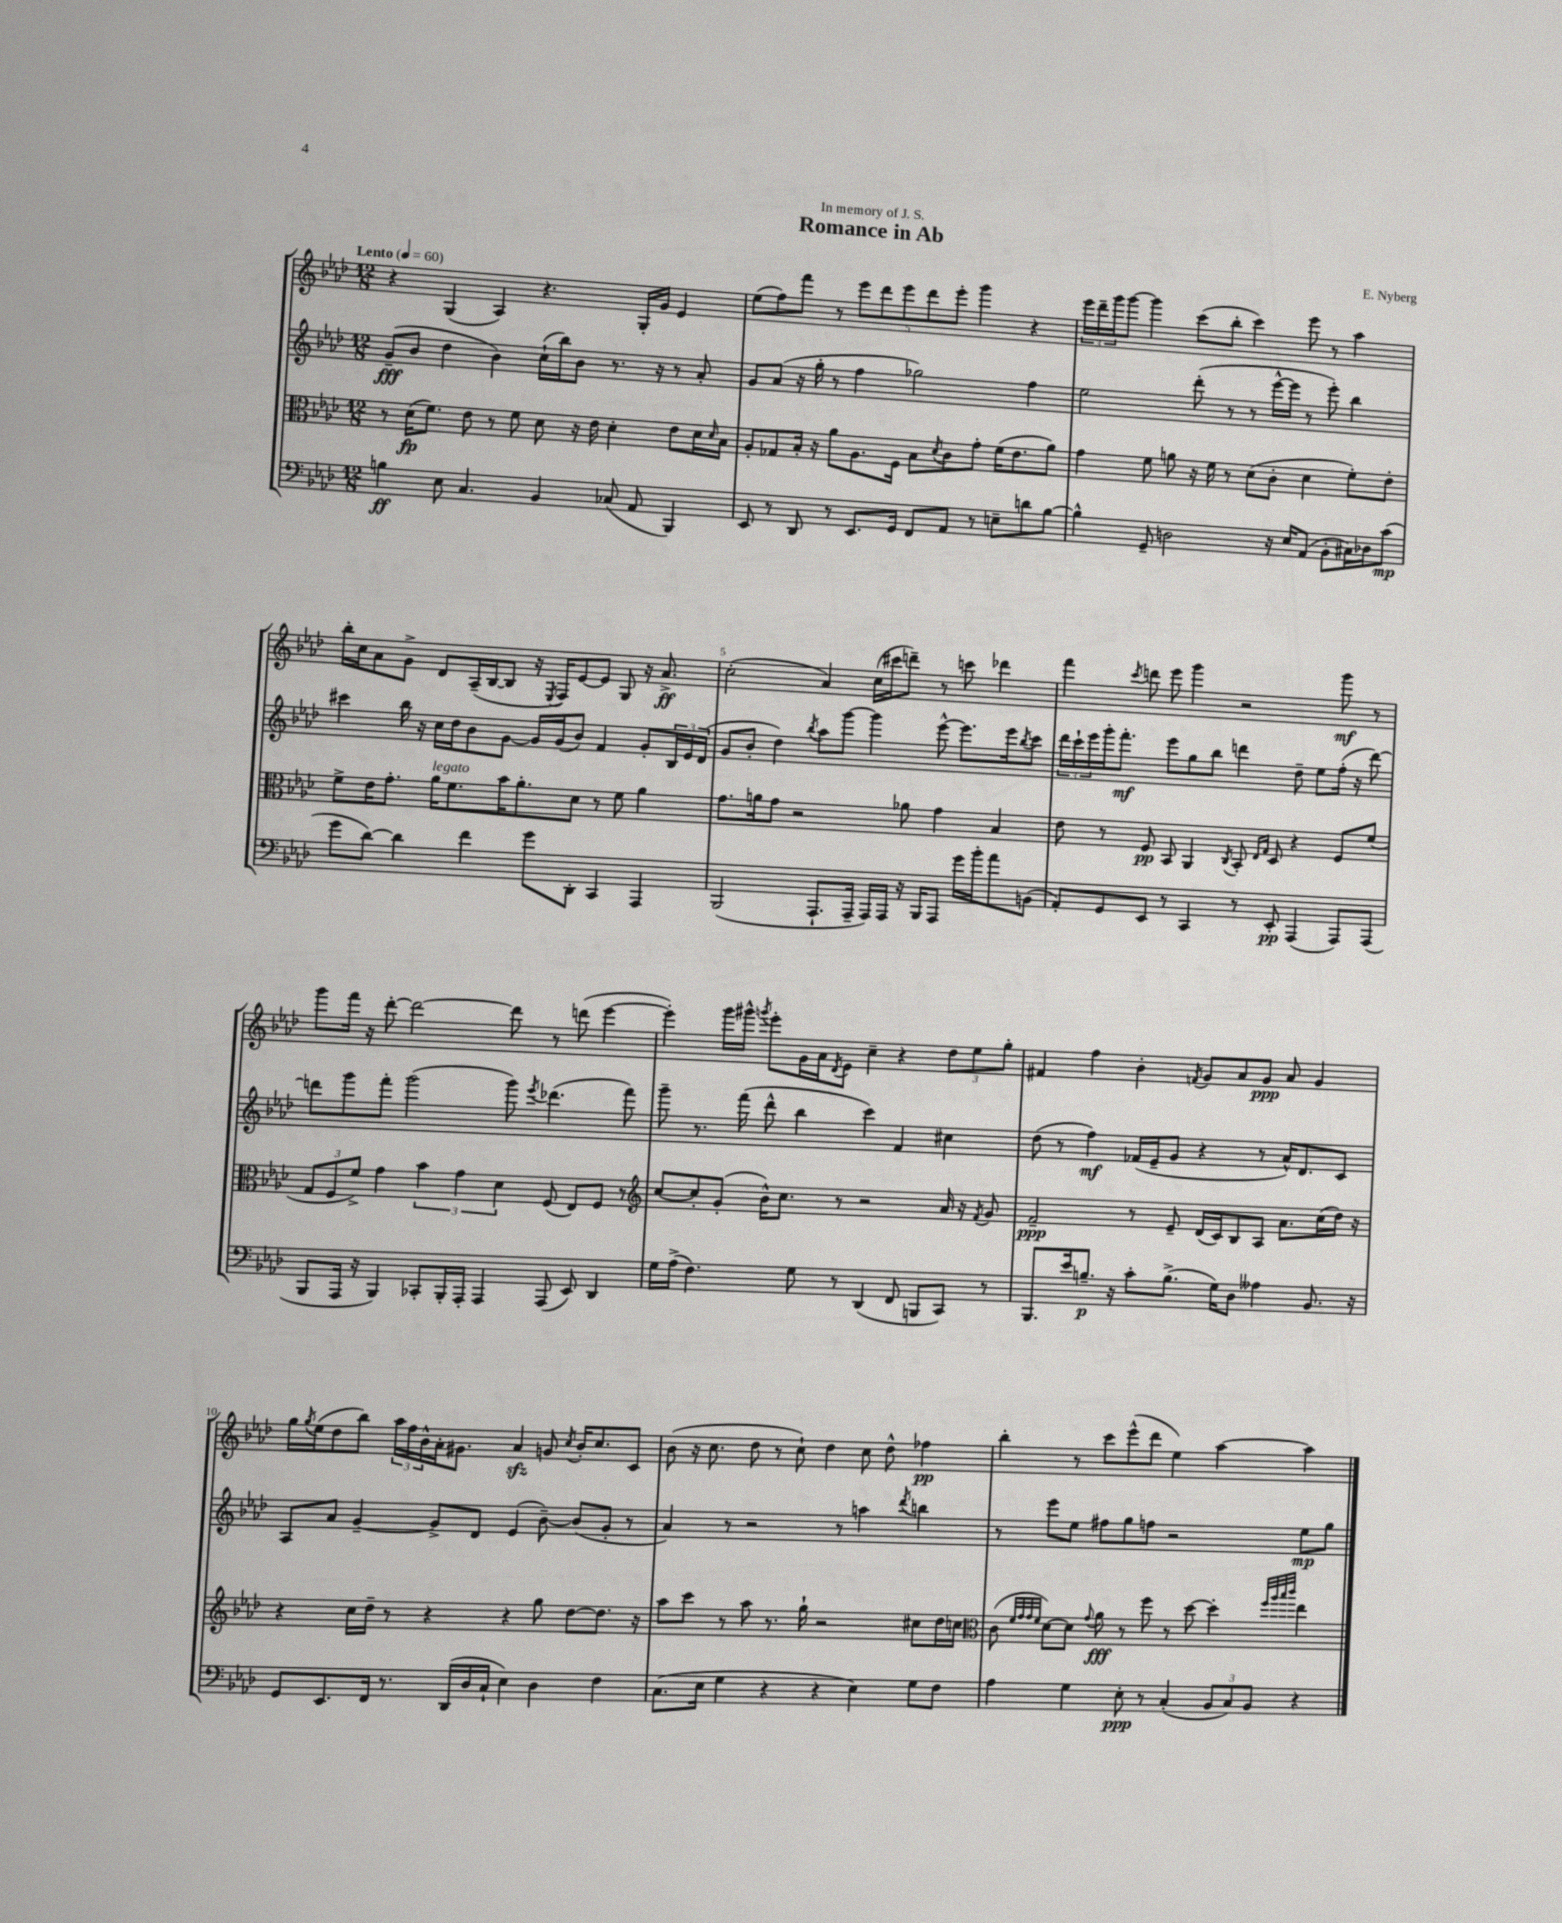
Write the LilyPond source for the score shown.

\header { title = "Romance in Ab" composer = "E. Nyberg" dedication = "In memory of J. S." }
<<
\new StaffGroup <<
\new Staff = "s0" {
    \clef treble \key aes \major \numericTimeSignature \time 12/8 \tempo "Lento" 4 = 60
    r4 g4( aes4) r4. g16-. g'16 ees'4 |
    ees''8( f''8) f'''8 r8 \tuplet 5/4 { ees'''8 des'''8 ees'''8 des'''8 ees'''8-. } g'''4 r4 |
    \tuplet 3/2 { ees'''16 des'''16-- g'''16 } g'''8~ g'''4 c'''8( bes''8-. c'''4) ees'''8 r8 aes''4 |
    bes''16-. c''16 aes'8 g'8-> des'8 aes16--( bes16~ bes8 r16 \acciaccatura { ees8 } f16) ees'8~ ees'8 g8 r16 aes'8.->\ff |
    c''2-.( aes'4) c''16( cis'''16 d'''8--) r8 c'''8 des'''4 |
    f'''4 \acciaccatura { c'''8 } d'''8 ees'''8 g'''4 r2 g'''8\mf r8 |
    g'''8 f'''16 r16 des'''8~-. des'''2~ des'''8 r8 d'''8( ees'''4~ |
    ees'''4-.) g'''16 gis'''16-^ \acciaccatura { g'''8 } ees'''8-. g'16 aes'16 \acciaccatura { des'8 } ees'8 c''4-- r4 \tuplet 3/2 { des''8 ees''8 g''8-. } |
    fis'4 f''4 bes'4-. \acciaccatura { f'8 } g'8 aes'8 g'8\ppp aes'8 g'4 |
    g''16 \acciaccatura { g''8 } ees''16( des''8 bes''8) \tuplet 3/2 { aes''16 f''16 bes'16-^ } aes'16-. gis'8. aes'4\sfz g'8 \acciaccatura { c''8 } bes'16-. c''8. c'8 |
    bes'8( r16 c''8. des''8 r8 c''8-!) des''4 c''8 des''8-^ fes''4\pp |
    bes''4-. r8 c'''8 ees'''8-^( des'''8 ees''4) aes''4~ aes''4 \bar "|." |
}
\new Staff = "s1" {
    \clef treble \key aes \major \numericTimeSignature \time 12/8
    g'8--\fff( bes'8 des''4 bes'4) c''16-!( bes''16) bes'8 r8. r16 r8 aes'8-. |
    g'8 aes'8( r16 g''16-. r8 f''4 ges''2) f''4 |
    ees''2 des'''8-.( r8 r8 ees'''16~-^ ees'''16 r8 ees'''8-.) bes''4 |
    cis'''4 bes''16 r16 c''16 des''16 bes'8 g'8~ g'16 g'16( bes'8) f'4 g'8-. \tuplet 3/2 { bes16 ees'16 des'16( } |
    g'8 bes'8-. des''4) \acciaccatura { bes''8 } aes''8 g'''8~ g'''4 ees'''8~-^ ees'''8. ees'''16 \acciaccatura { bes''8 } c'''8 |
    \tuplet 3/2 { des'''16 c'''16-! ees'''16 } g'''16-. f'''8.-.\mf ees'''8 g''8 bes''8 d'''4 des''8-- ees''8 f''16-.( r16 d'''8~) |
    d'''8 g'''8 f'''8-. g'''2( g'''8) \acciaccatura { ees'''8 } des'''4.( f'''8) |
    g'''8-- r8. f'''16( des'''8-^ bes''4 c'''4) f'4 cis''4 |
    des''8( r8 f''4\mf) fes'16( ees'16-- g'8 r4 r8 aes'16-^) des'8. c'8 |
    aes8 aes'8 g'4~-- g'8-> des'8 ees'4( bes'8~--) bes'8( g'8-. r8 |
    aes'4) r8 r2 r8 a''4 \acciaccatura { des'''8 } b''4 |
    r8 ees'''8 ees''8 fis''8 g''8 f''8 r2 ees''8\mp g''8 \bar "|." |
}
\new Staff = "s2" {
    \clef alto \key aes \major \numericTimeSignature \time 12/8
    r8 des'16\fp( f'8.) ees'8 r8 f'8 des'8 r16 ees'16 des'4-. ees'8 des'16 \grace { des'16 } bes16 |
    aes8-. ges8 bes16-. r16 aes'8 aes8. f16 bes8 \acciaccatura { des'8 } c'8 g'8-. f'16( ees'8. aes'8) |
    g'4 f'8 a'8 r16 f'16 r8 des'8( c'8-. des'4 f'8-.) ees'8-. |
    f'8-> ees'16 g'8.-. aes'16^\markup { \italic "legato" } f'8. bes'16 aes'8.-. des'8 r8 f'8 aes'4 |
    g'8. a'16 g'8 r2 aes'8 g'4 bes4 |
    ees'8 r8 f8\pp bes,8 aes,4 \acciaccatura { c8 } bes,8-. \grace { ees16 g16 } des8 r4 f8 f'8( |
    \tuplet 3/2 { g8 f8 f'8->) } g'4 \tuplet 3/2 { bes'4 g'4 des'4 } f8( ees8) f8 r8 |
    \clef treble c''8~ c''8-. g'8-.( bes'16-^) c''8. r8 r2 aes'16 r16 \acciaccatura { f'8 } g'8 |
    f'2--\ppp r8 ees'8-- des'16( c'16) bes8 aes8 aes'8. c''16( des''16) r16 |
    r4 c''16 des''16-- r8 r4 r4 g''8 des''8~ des''8. r16 |
    aes''8 c'''8 r8 aes''8 r8. g''16-! r2 cis''8 des''16 c''16 |
    \clef alto c'8( \grace { f'32 g'32 g'32 f'32 } des'8~) des'8 \appoggiatura { g'8 } aes'8\fff r8 f''8 r8 des''8~ des''4-. \grace { f''32 aes''32 bes''32 c'''32 } ees''4 \bar "|." |
}
\new Staff = "s3" {
    \clef bass \key aes \major \numericTimeSignature \time 12/8
    b4\ff ees8 c4. bes,4 ces8( aes,8 bes,,4) |
    ees,8 r8 des,8 r8 ees,8. g,16 f,8 aes,8 r8 e8-- d'8 bes8~ |
    bes4-^ g,8-- d2 r16 ees16 aes,8( bes,8-. cis16) des16 c'8\mp( |
    g'8 des'8~) des'4 f'4 g'8 des,8-. c,4 aes,,4 |
    bes,,2( aes,,8.-! aes,,16-- aes,,16) aes,,16 r16 bes,,16 aes,,8 g'16 bes'16-. aes'8 b,8( |
    aes,8-.) g,8 ees,8 r8 c,4 r8 ees,8-.\pp aes,,4( aes,,8) aes,,8( |
    bes,,8 aes,,16 r16 bes,,4) ces,8-. bes,,16-. aes,,16-. aes,,4 aes,,8( ees,8) des,4 |
    g16 aes16->( f4.) g8 r8 des,4( f,8 b,,8 c,8) r8 |
    bes,,8. ees'16 b8.--\p r16 c'8-. b8.->( g16) des8 aeses4 bes,8. r16 |
    g,8 ees,8. f,16 r8. des,16( des16 c16-! ees4) des4 f4 |
    c8.( ees16 g4 r4 r4 ees4) g8 f8 |
    aes4 g4 ees8-.\ppp r8 c4-.( \tuplet 3/2 { bes,8 c8) bes,8 } r4 \bar "|." |
}
>>
>>
\layout { \context { \Score \override BarNumber.break-visibility = ##(#f #t #t) barNumberVisibility = #(every-nth-bar-number-visible 5) } }
